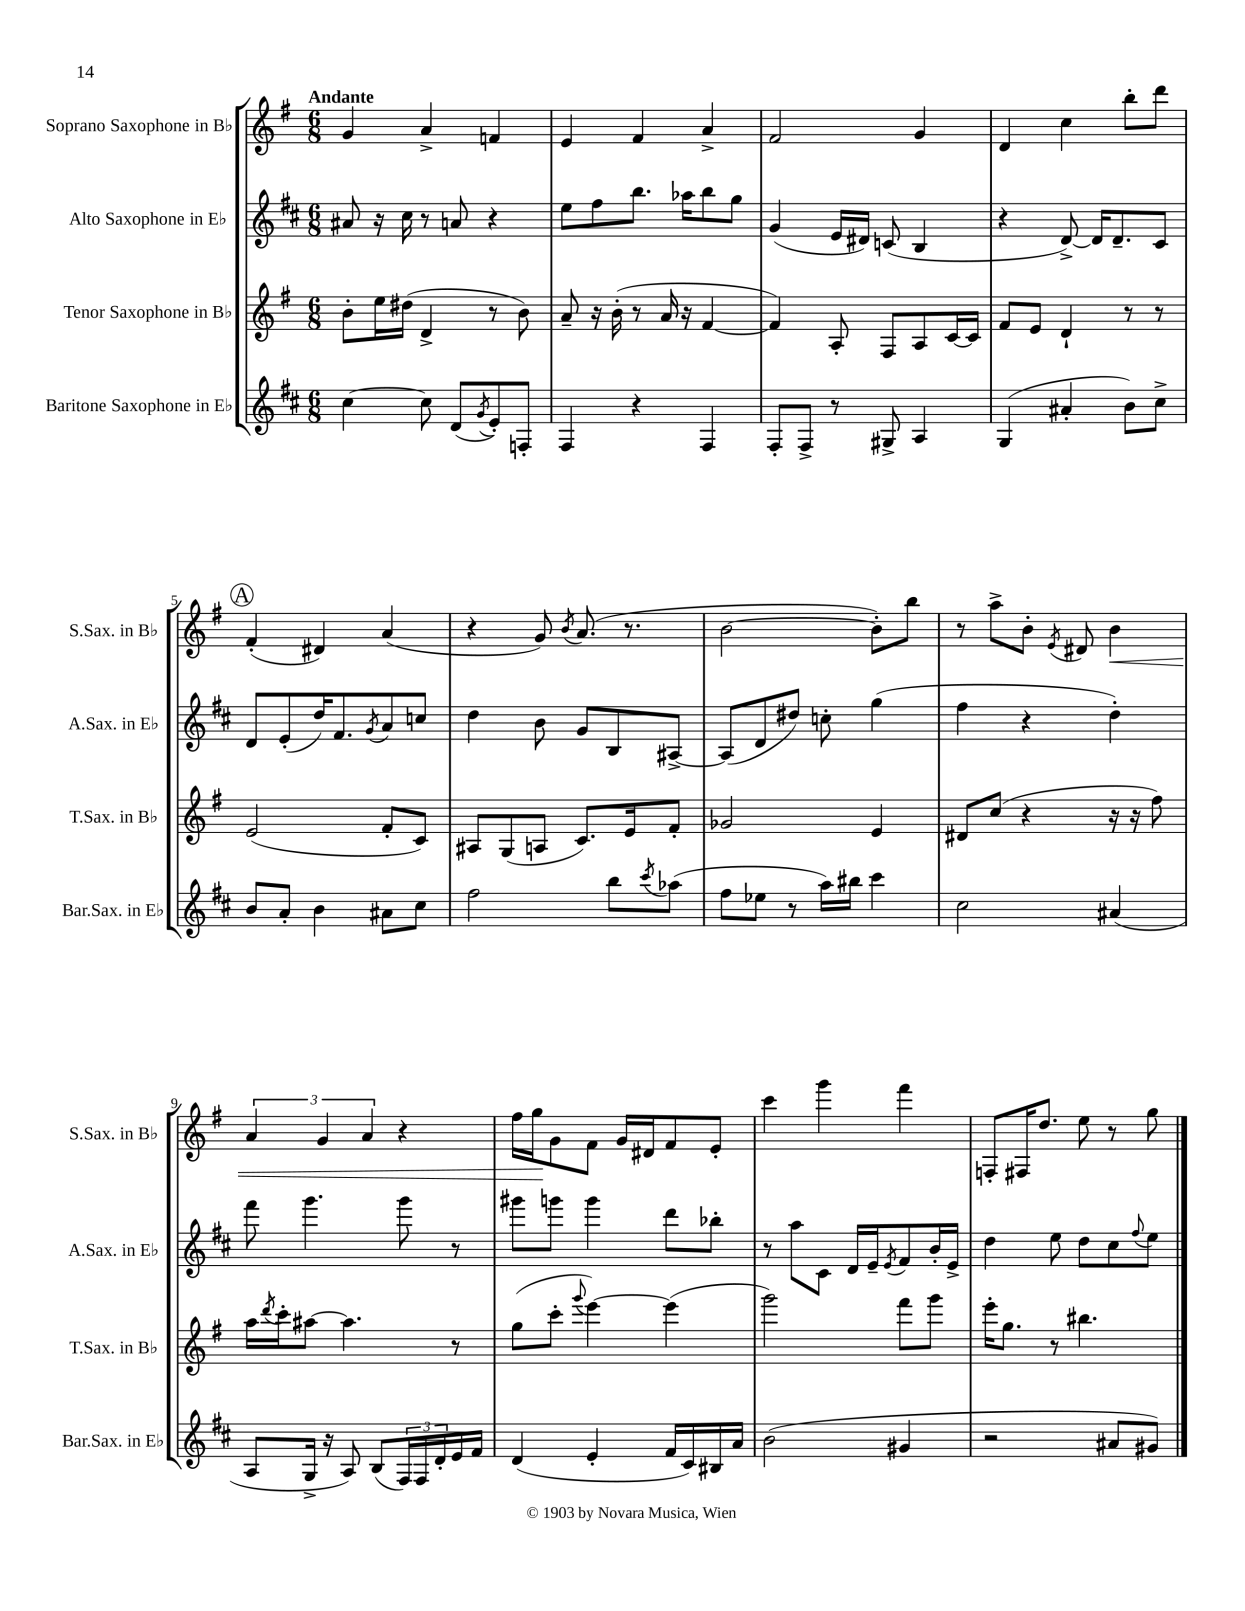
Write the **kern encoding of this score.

**kern	**kern	**kern	**kern
*staff4	*staff3	*staff2	*staff1
*clefG2	*clefG2	*clefG2	*clefG2
*k[f#c#]	*k[f#]	*k[f#c#]	*k[f#]
*M6/8	*M6/8	*M6/8	*M6/8
[4cc#	8b'	8a#	4g
.	16ee	16r	.
.	(16dd#	16cc#	.
8cc#]	4d^	8r	4a^
(8d	.	8a	.
8qg	.	.	.
8e')	8r	4r	4f
8F'	8b)	.	.
=	=	=	=
4F#	8a~	8ee	4e
.	16r	8ff#	.
.	(16b'	.	.
4r	8r	8.bb	4f#
.	16a	.	.
.	16r	16aa-	.
4F#	[4f#	8bb	4a^
.	.	8gg	.
=	=	=	=
8F#'	4f#])	(4g	2f#
8F#^	.	.	.
8r	8A'	16e	.
.	.	16d#)	.
8G#^	8F#	(8c	.
4A	8A	4B	4g
.	[16c	.	.
.	16c]	.	.
=	=	=	=
(4G	8f#	4r	4d
.	8e	.	.
4a#'	4d`	[8d^)	4cc
.	.	16d]	.
.	.	8.d~	.
8b)	8r	.	8bb'
8cc#^	8r	8c#	8ddd
=	=	=	=
8b	(2e	8d	(4f#'
8a'	.	(8e'	.
4b	.	16dd)	4d#)
.	.	8.f#	.
.	.	8qg	.
8a#	8f#'	8a	(4a
8cc#	8c)	8cc	.
=	=	=	=
2ff#	8A#	4dd	4r
.	(8G	.	.
.	8A	8b	8g)
.	.	.	8qb
.	8.c)	8g	(8.a
8bb	.	8B	.
.	16e	.	8.r
8qccc#	.	.	.
(8aa-	8f#'	[8A#^	.
=	=	=	=
8ff#	2g-	(8A#]	[2b
8ee-	.	8d	.
8r	.	8dd#)	.
16aa)	.	8cc'	.
16bb#	.	.	.
4ccc#	4e	(4gg	8b'])
.	.	.	8bb
=	=	=	=
2cc#	8d#	4ff#	8r
.	(8cc	.	8aa^
.	4r	4r	8b'
.	.	.	8qe
.	.	.	8d#
(4a#	16r	4dd')	4b
.	16r	.	.
.	8ff#)	.	.
=	=	=	=
8A	16aa	8fff#	6a
.	8qddd	.	.
.	16ccc'	.	.
16G^	[8aa#	4.ggg	.
.	.	.	6g
16r	.	.	.
8A)	4.aa#]	.	.
.	.	.	6a
(8B	.	.	.
24F#)	.	8ggg	4r
24F#	.	.	.
24d'	.	.	.
16e	8r	8r	.
16f#	.	.	.
=	=	=	=
(4d	(8gg	8ggg#	16ff#
.	.	.	16gg
.	8ccc'	8ggg	8g
.	8qqggg	.	.
4e'	[4eee)	4ggg	8f#
.	.	.	16g
.	.	.	16d#
16f#	(4eee]	8ddd	8f#
16c#)	.	.	.
16B#	.	8bb-'	8e'
16a	.	.	.
=	=	=	=
(2b	2ggg)	8r	4ccc
.	.	8aa	.
.	.	8c#	4ggg
.	.	16d	.
.	.	16e~	.
.	.	8qe	.
4g#	8fff#	8f#	4fff#
.	8ggg	16b'	.
.	.	16e^	.
=	=	=	=
2r	16eee'	4dd	8F'
.	8.gg	.	.
.	.	.	16F#
.	.	.	8.dd
.	8r	8ee	.
.	4.bb#	8dd	8ee
8a#	.	8cc#	8r
.	.	8qqff#	.
8g#)	.	8ee	8gg
==	==	==	==
*-	*-	*-	*-
